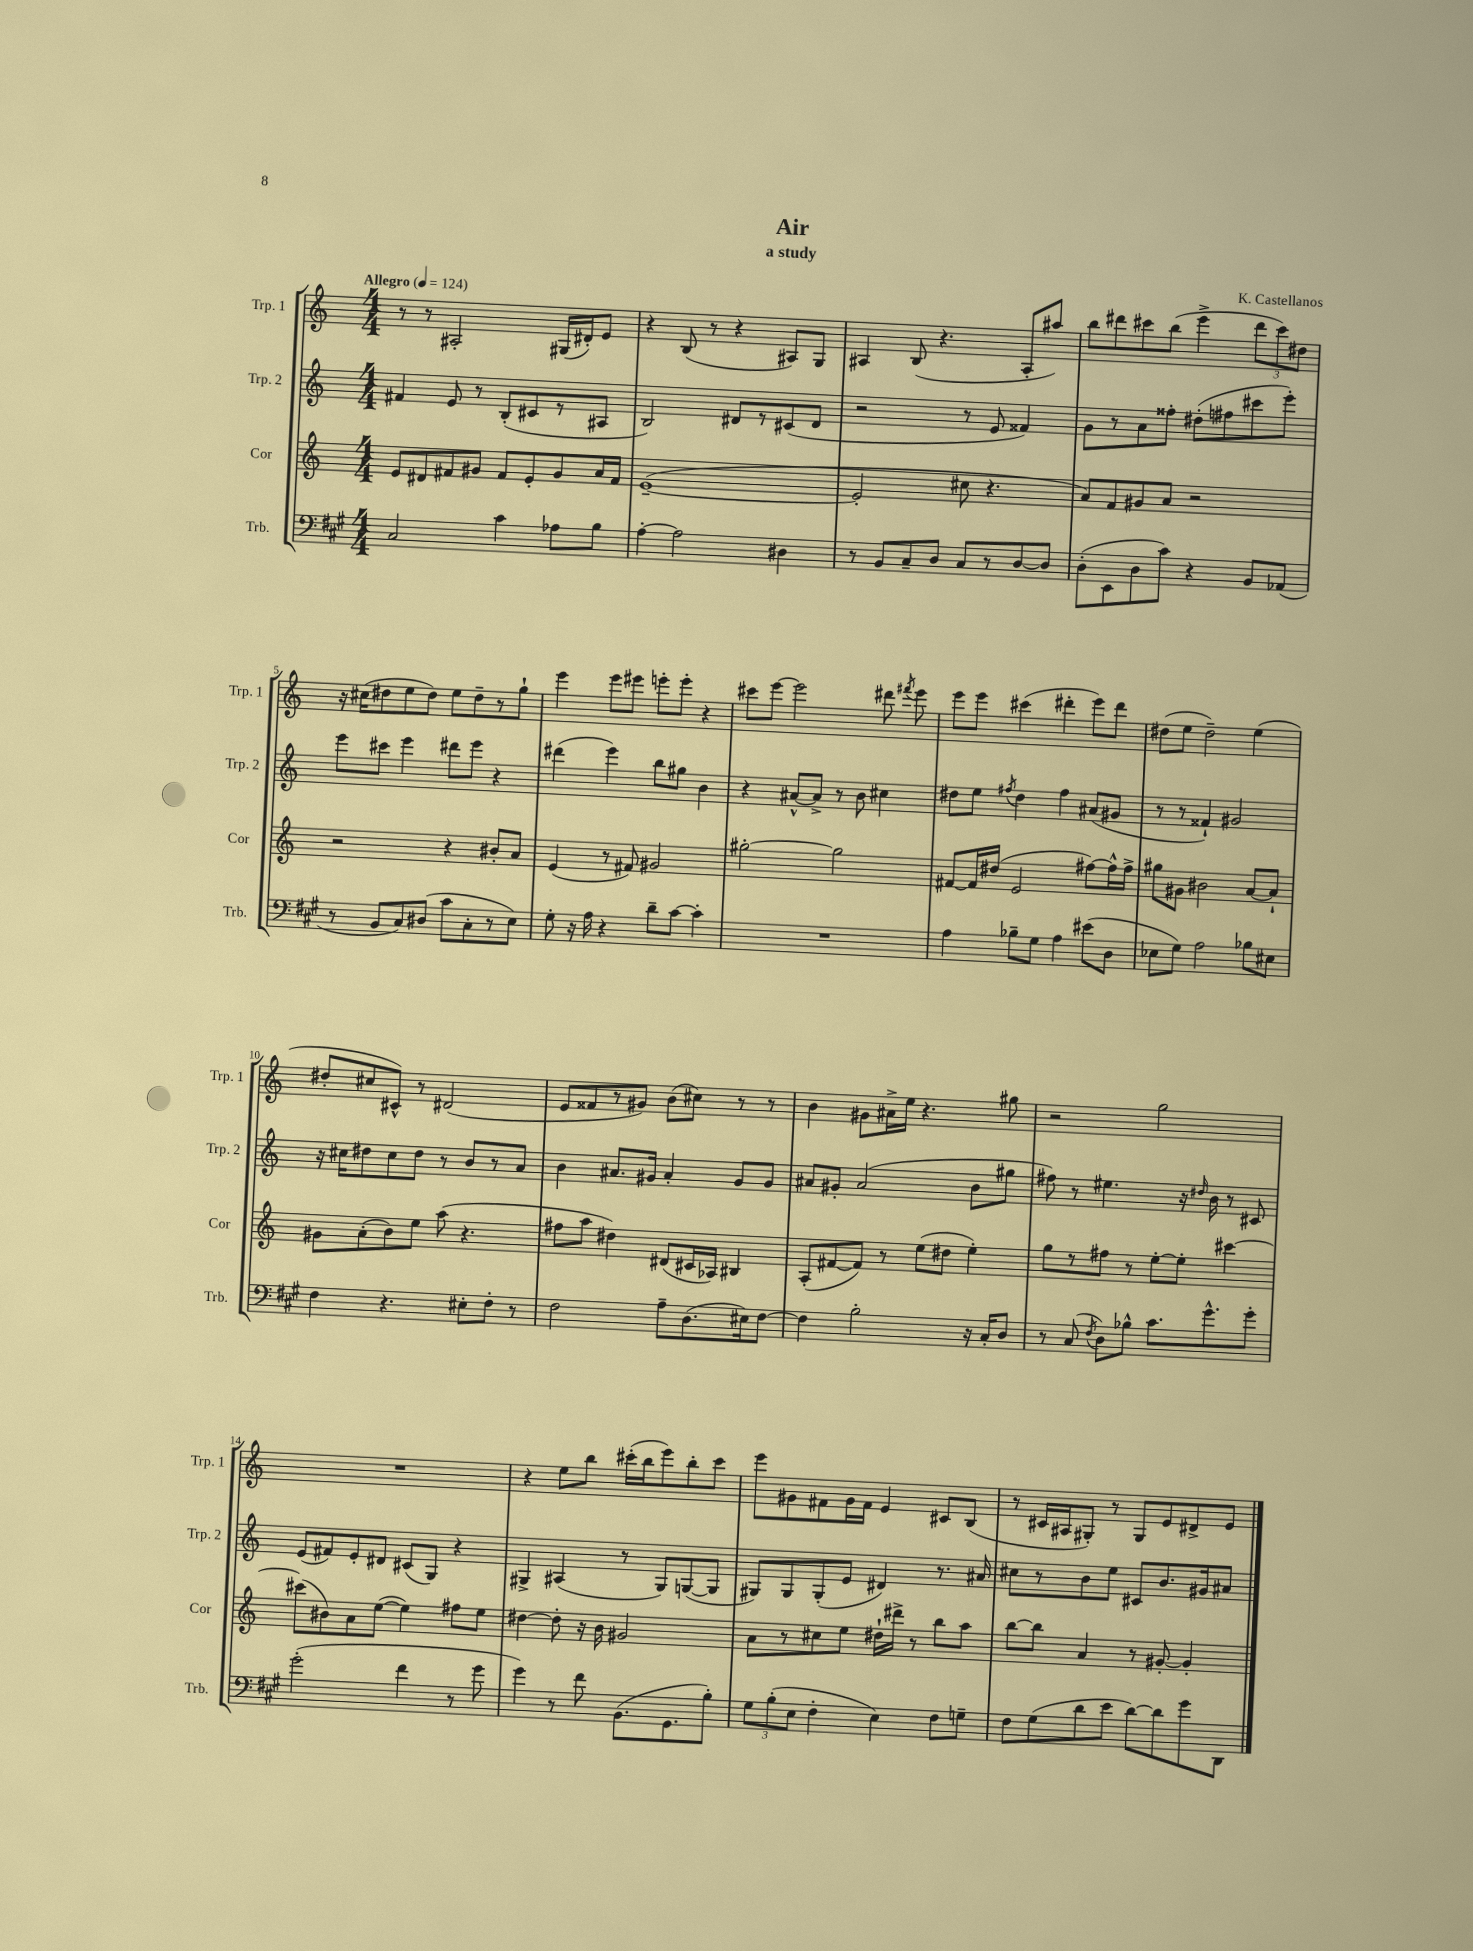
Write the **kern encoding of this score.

**kern	**kern	**kern	**kern
*part4	*part3	*part2	*part1
*staff4	*staff3	*staff2	*staff1
*I"Trb.	*I"Cor	*I"Trp. 2	*I"Trp. 1
*I'Trb.	*I'Cor	*I'Trp. 2	*I'Trp. 1
*clefF4	*clefG2	*clefG2	*clefG2
*k[f#c#g#]	*k[]	*k[]	*k[]
*M4/4	*M4/4	*M4/4	*M4/4
*MM124	*MM124	*MM124	*MM124
=1	=1	=1	=1
!	!	!	!LO:TX:a:B:t=Allegro
2C#/	8e/L	4f#X/	8r
.	8d#X/	.	8r
.	8f#X/	8e/	2A#X'/
.	8g#X/J	8r	.
4c#\	8f#/L	(8B'/L	.
.	8e'/	8c#X/	.
8A-X\L	8g#/	8r	(16G#X/LL
.	.	.	16d#X'/J)
8B\J	16a/L	8A#X/J	8e/J
.	16f#/JJ	.	.
=2	=2	=2	=2
[4A'\	([1e~	2B/)	4r
2A\]	.	.	(8B/
.	.	.	8r
.	.	8d#X/L	4r
.	.	8r	.
4D#X\	.	(8c#X/	8A#X/L)
.	.	8d#/J	8G/J
=3	=3	=3	=3
8r	2e'/]	2r	4A#X/
8BB/L	.	.	.
8C#~/	.	.	(8B/
8D/J	.	.	4.r
8C#/L	8cc#X\	8r	.
8r	4.r	8e/	.
[8D/	.	4f##X/)	8A#'/L
8D/J]	.	.	8aa#X/J)
=4	=4	=4	=4
(8D'\L	8a/L)	8g\L	8bb\L
8EE\	8f/	8r	8ddd#X\
8D\	8g#X/	8a\	8ccc#X\
8c#\J)	8a/J	8ff##X'\J	(8bb\J
4r	2r	(8dd#X'\L	4eee^\
.	.	8ff#X\	.
8BB/L	.	8ccc#X\	12ddd#\L
.	.	.	12ccc#\)
(8AA-X/J	.	8eee'\J)	.
.	.	.	12dd#X\J
!!LO:LB:g=z
=5	=5	=5	=5
8r	2r	8eee\L	16r
.	.	.	(16cc#X\KL
8BB/L	.	8ccc#X\J	8dd#X\
8C#/)	.	4eee\	8ee\
(8D#X/J	.	.	8dd#\J)
8c#\L	4r	8ddd#X\L	8ee\L
8C#'\	.	8eee\J	8dd#~\
8r	8b#X'/L	4r	8r
8E\J)	8a/J	.	8gg`\J
=6	=6	=6	=6
8G#'\	(4e/	(4ddd#X\	4eee\
16r	.	.	.
16A\	.	.	.
4r	8r	4eee\)	8eee\L
.	8f#X/)	.	8eee#X\J
8d~\L	2g#X/	8bb\L	8eeen'\L
[8c#\J	.	8gg#X\J	8eee'\J
4c#'\]	.	4b\	4r
=7	=7	=7	=7
1r	[2gg#X'\	4r	8ccc#X\L
.	.	.	[8eee\J
.	.	[8a#X^^/L	2eee\]
.	.	8a#^/J]	.
.	2gg#\]	8r	.
.	.	8b\	.
.	.	4cc#X\	8ddd#X\
.	.	.	8qfff#X/
.	.	.	8eee\
=8	=8	=8	=8
4A\	[8f#X/L	8dd#X\L	8eee\L
.	16f#/L]	8ee\J	8eee\J
.	(16dd#X/JJ	.	.
.	.	8qff#X/	.
8B-X~\L	2e/	4dd#\	(4ccc#X\
8G#\J	.	.	.
4A\	.	4ff#\	4ddd#X'\
(8e#X\L	[8ff#X\L)	(8a#X/L	8eee\L)
8D\J	16ff#^^\L]	8g#X/J	8ddd#\J
.	16ff#^\JJ	.	.
=9	=9	=9	=9
8E-X\L	8gg#X\L	8r	(8dd#X\L
8G#\J)	8g#X\J	8r	8ee\J
2A\	2b#X\	4f##X`/)	2dd#~\)
.	.	2g#X/	.
8B-X\L	[8a/L	.	(4ee\
8E#X\J	8a`/J]	.	.
!!LO:LB:g=z
=10	=10	=10	=10
4F#\	8g#X\L	16r	8dd#X'/L
.	.	16cc#X\KL	.
.	(8a'\	8dd#X\	8cc#X/
4.r	8b\)	8cc#\	8c#X^^/J)
.	8ee\J	8dd#\J	8r
.	(8aa\	8r	(2d#X/
8E#X'\L	4.r	8b/L	.
8F#'\J	.	8r	.
8r	.	8a/J	.
=11	=11	=11	=11
2F#\	8ff#X\L	4b\	8e/L
.	8aa\J	.	8f##X/
.	4dd#X\)	8.a#X/L	8r
.	.	.	8g#X/J)
.	.	16g#X/Jk	.
8A~\L	(8d#X/L	4a#'/	(8b\L
(8.D\	16c#X/L	.	8cc#X\J)
.	16A-X/JJ)	.	.
.	4B#X/	8g#/L	8r
16E#X\k)	.	.	.
[8F#\J	.	8g#/J	8r
=12	=12	=12	=12
4F#\]	(8A'/L	8a#X/L	4b\
.	[8f#X/	8g#X'/J	.
2B'\	8f#/J])	(2a#/	8g#X\L
.	8r	.	16a#X^\L
.	.	.	16ee\JJ
.	(8ee\L	.	4.r
.	8dd#X\J	.	.
16r	4ee'\)	8b\L	.
16C#'/KL	.	.	.
8D/J	.	8gg#X\J	8gg#X\
=13	=13	=13	=13
8r	8gg\L	8ff#X\)	2r
(8C#/	8r	8r	.
8qF#/	.	.	.
8D\L)	8ff#X\J	4.ee#X\	.
8B-X^^\J	8r	.	.
8.c#\L	[8ee'\L	.	2gg\
.	8ee'\J]	16r	.
.	.	16qqdd#X/	.
8.g#^^\	.	16b\	.
.	[4ccc#X\	8r	.
8g#'\J	.	8c#X/	.
!!LO:LB:g=z
=14	=14	=14	=14
(2g#'\	(8ccc#X\L]	(8e/L	1r
.	8b#X\)	8f#X/)	.
.	8a\	8e'/	.
.	([8ee\J	8d#X/J	.
4f#\	4ee\])	(8c#X/L	.
.	.	8G/J)	.
8r	8ff#X\L	4r	.
8g#\	8ee\J	.	.
=15	=15	=15	=15
4g#\)	[4dd#X\	4G#X^/	4r
8r	8dd#'\]	(4A#X/	8ee\L
8f#\	16r	.	8bb\J
.	16b\	.	.
(8.BB\L	2g#X/	8r	(16ccc#X'\LL
.	.	.	16bb\J
.	.	8G#/L)	8eee\)
8.GG#\	.	.	.
.	.	([8Gn/	8bb'\
8B'\J)	.	8G/J]	8ccc#\J
=16	=16	=16	=16
12G#\L	8a\L	8G#X/L)	8eee\L
(12B'\	.	.	.
.	8r	8G#/	8g#X\
12E\J	.	.	.
4F#'\	8cc#X\	(8G#'/	8f#X\
.	8ee\J	8e/J	16g#\L
.	.	.	16f#\JJ
4E\)	16dd#X`\LL	4d#X/)	4e/
.	16ddd#X^\JJ	.	.
.	8r	.	.
8F#\L	8bb\L	8.r	8c#X/L
8Gn~\J	8aa\J	.	(8B/J
.	.	16a#X/	.
=17	=17	=17	=17
8F#\L	[8bb\L	8cc#X\L	8r
(8G#\	8bb\J]	8r	16c#X/LL
.	.	.	16A#X/J
8d\	4a/	8b\	8G#X'/J)
8e\J	.	8ee\J	8r
[8d\L)	8r	8c#X/L	8G#/L
8d\]	[8g#X'/	8.b/	8e/
8g#\	4g#'/]	.	8d#X^/
.	.	16g#X/k	.
8DD\J	.	8a#X/J	8e/J
==	==	==	==
*-	*-	*-	*-
